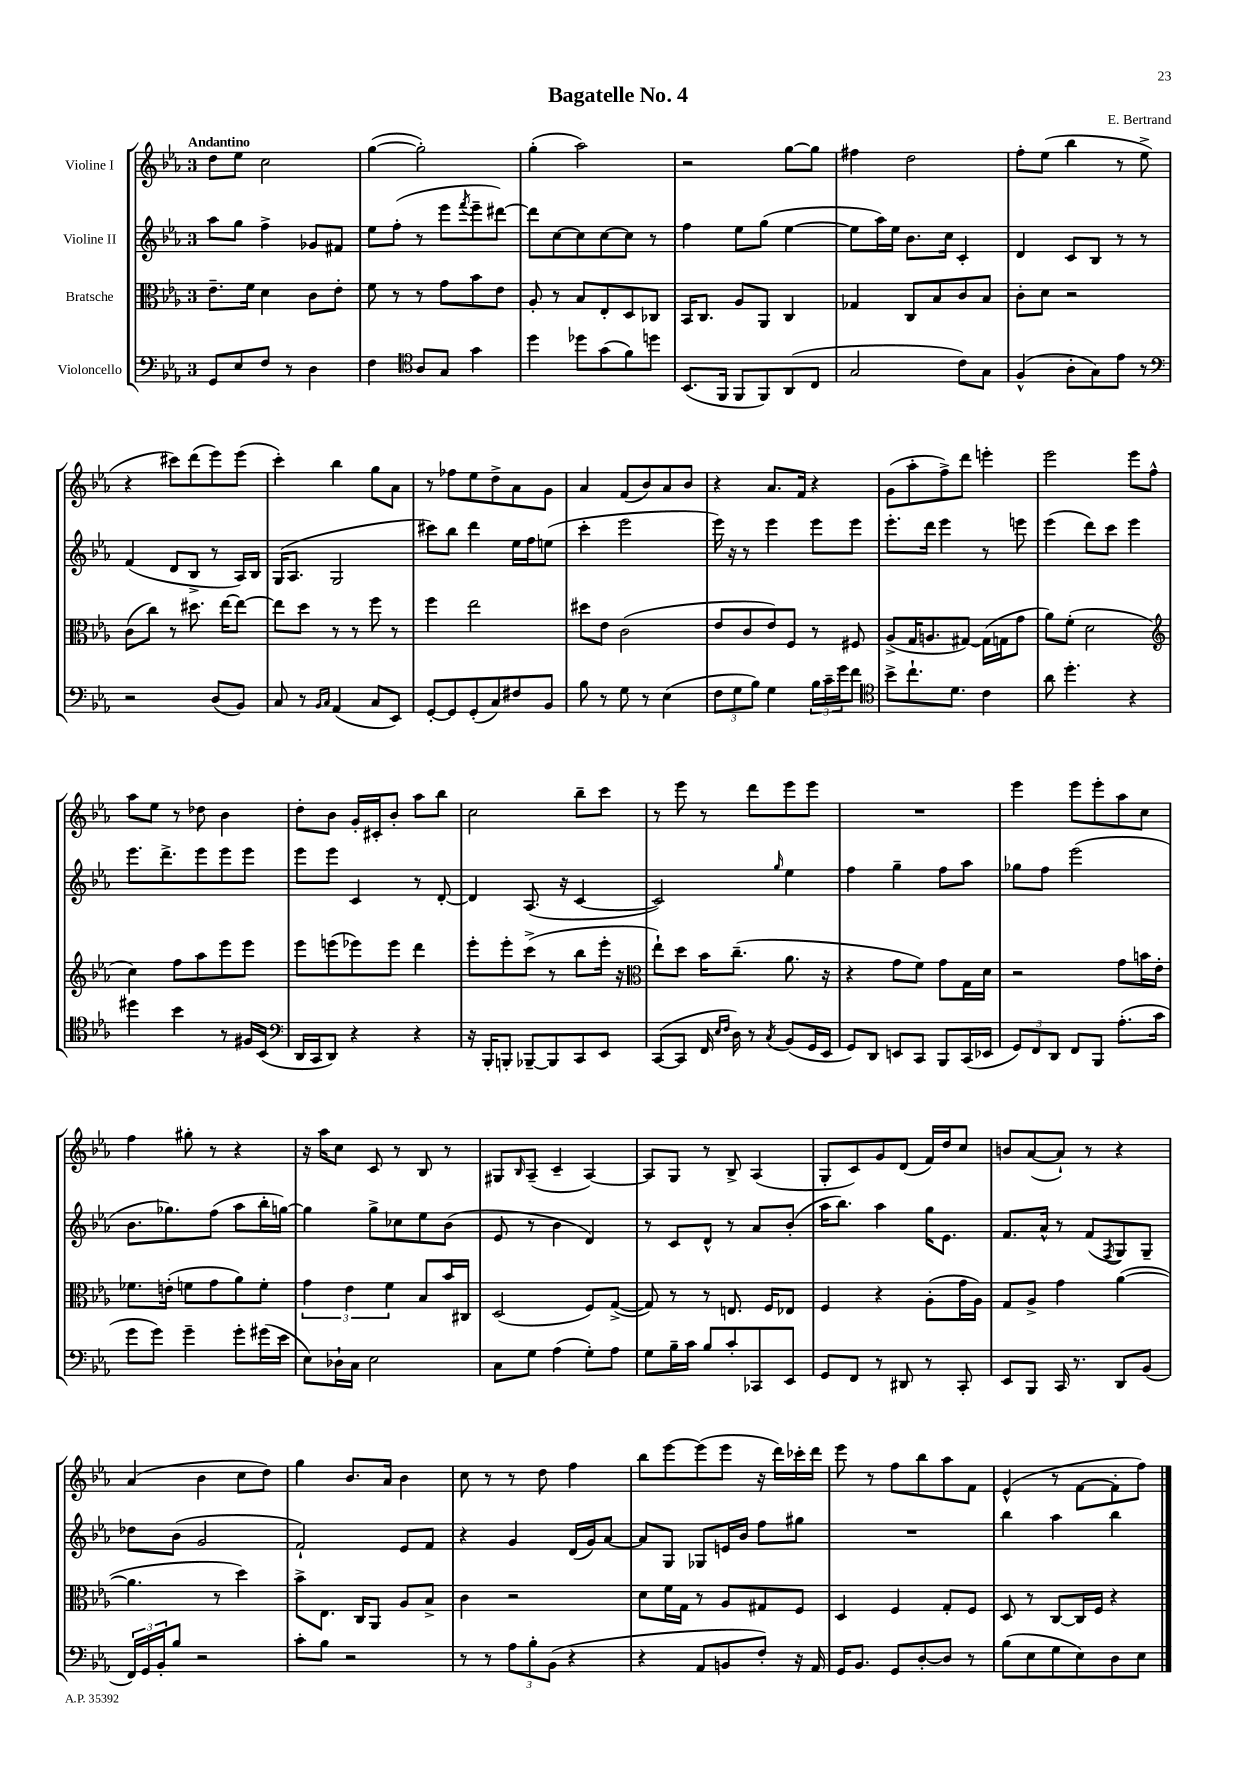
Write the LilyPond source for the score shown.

\header { title = "Bagatelle No. 4" composer = "E. Bertrand" }
<<
\new StaffGroup <<
\new Staff = "s0" \with { instrumentName = "Violine I" } {
    \clef treble \key ees \major \once \override Staff.TimeSignature.style = #'single-digit \time 3/4 \tempo "Andantino"
    d''8 ees''8 c''2 |
    g''4~( g''2-.) |
    g''4-.( aes''2) |
    r2 g''8~ g''8 |
    fis''4 d''2 |
    f''8-. ees''8( bes''4 r8 ees''8-> |
    r4 cis'''8) d'''8( ees'''8) ees'''8( |
    c'''4-.) bes''4 g''8 aes'8 |
    r8 fes''8 ees''8 d''8-> aes'8 g'8 |
    aes'4 f'8( bes'8) aes'8 bes'8 |
    r4 aes'8. f'16 r4 |
    g'8( aes''8-. f''8->) d'''8 e'''4-. |
    ees'''2 ees'''8 f''8-^ |
    aes''8 ees''8 r8 des''8 bes'4 |
    d''8-. bes'8 g'16-. cis'16-. bes'8-. aes''8 bes''8 |
    c''2 bes''8-- c'''8 |
    r8 ees'''8 r8 d'''8 ees'''8 ees'''8 |
    R2. |
    ees'''4 ees'''8 ees'''8-. aes''8 c''8 |
    f''4 gis''8-. r8 r4 |
    r16 aes''16 c''8 c'8 r8 bes8 r8 |
    gis8 \grace { bes16 } aes8--( c'4-- aes4~) |
    aes8 g8 r8 bes8-> aes4( |
    g8-. c'8) g'8 d'8( f'16) d''16 c''8 |
    b'8 aes'8~( aes'8-!) r8 r4 |
    aes'4( bes'4 c''8 d''8) |
    g''4 bes'8. aes'16 bes'4 |
    c''8 r8 r8 d''8 f''4 |
    bes''8 ees'''8~ ees'''8( ees'''8 r16 d'''16) ces'''16-. d'''16 |
    ees'''8 r8 f''8 bes''8 aes''8 f'8 |
    ees'4-^( r8 f'8~ f'8-. f''8) \bar "|." |
}
\new Staff = "s1" \with { instrumentName = "Violine II" } {
    \clef treble \key ees \major \once \override Staff.TimeSignature.style = #'single-digit \time 3/4
    aes''8 g''8 f''4-> ges'8 fis'8 |
    ees''8 f''8-.( r8 ees'''8 \acciaccatura { f'''8 } ees'''8-- dis'''8~) |
    dis'''8 c''8~ c''8 c''8~ c''8 r8 |
    f''4 ees''8 g''8( ees''4~ |
    ees''8 aes''16) ees''16 bes'8. c''16 c'4-. |
    d'4 c'8 bes8 r8 r8 |
    f'4( d'8 bes8-> r8 aes16) bes16 |
    g16( aes8. g2 |
    cis'''8) bes''8 d'''4 ees''16 f''16 e''8( |
    c'''4-. ees'''2 |
    ees'''16) r16 r8 ees'''4 ees'''8 ees'''8 |
    ees'''8.-. d'''16 ees'''4 r8 e'''8 |
    ees'''4( d'''8) c'''8 ees'''4 |
    ees'''8. d'''8.-> ees'''8 ees'''8 ees'''8 |
    ees'''8 ees'''8 c'4 r8 d'8~-. |
    d'4 aes8.( r16 c'4~ |
    c'2) \grace { g''16 } ees''4 |
    f''4 g''4-- f''8 aes''8 |
    ges''8 f''8 ees'''2( |
    bes'8. ges''8.) f''8( aes''8 bes''16-. g''16~) |
    g''4 g''8-> ces''8 ees''8 bes'8( |
    ees'8 r8 bes'4 d'4) |
    r8 c'8 d'8-^ r8 aes'8 bes'8-.( |
    aes''16 bes''8.) aes''4 g''16 ees'8. |
    f'8. aes'16-^ r8 f'8( \acciaccatura { f8 } g8) g8-- |
    des''8 bes'8( g'2 |
    f'2-!) ees'8 f'8 |
    r4 g'4 d'16( g'16) aes'8~ |
    aes'8 g8 ges8 e'16 bes'16 f''8 gis''8 |
    R2. |
    bes''4 aes''4 bes''4 \bar "|." |
}
\new Staff = "s2" \with { instrumentName = "Bratsche" } {
    \clef alto \key ees \major \once \override Staff.TimeSignature.style = #'single-digit \time 3/4
    ees'8.-- f'16 d'4 c'8 ees'8-. |
    f'8 r8 r8 g'8 bes'8 ees'8 |
    aes8-. r8 bes8 ees8-. d8 ces8 |
    bes,16 c8. aes8 aes,8 c4 |
    ges4 c8 bes8 c'8 bes8 |
    c'8-. d'8 r2 |
    c'8( c''8) r8 dis''8. ees''16~ ees''8~ |
    ees''8 d''8 r8 r8 f''8 r8 |
    f''4 ees''2 |
    dis''8 ees'8 c'2( |
    ees'8 c'8 ees'8) f8 r8 fis8 |
    aes8->( g16 a8. gis8~) gis16( g16 g'8 |
    aes'8) f'8-.( d'2 |
    \clef treble c''4) f''8 aes''8 ees'''8 ees'''8 |
    ees'''8 e'''8( ees'''8) ees'''8 d'''4 |
    ees'''8-. ees'''8-. c'''8->( r8 bes''8 ees'''16-. r16 |
    \clef alto ees''8-!) d''8 bes'16 c''8.--( aes'8. r16 |
    r4 g'8 f'8) g'8 g16 d'16 |
    r2 g'8 b'16 ees'16-. |
    fes'8. e'16-.( f'8 g'8 aes'8) f'8-. |
    \tuplet 3/2 { g'4 ees'4 f'4 } bes8 bes'16 cis16 |
    d2( f8) g8~->( |
    g8) r8 r8 e8. f16 ees8 |
    f4 r4 aes8-.( g'16 aes16) |
    g8 aes8-> g'4 aes'4~( |
    aes'4. r8 d''4) |
    bes'8-> ees8. c16 aes,8 aes8 bes8-> |
    c'4 r2 |
    d'8 f'16 g16 r8 aes8 gis8 f8 |
    d4 f4 g8-. f8 |
    d8 r8 c8~ c16 f16 r4 \bar "|." |
}
\new Staff = "s3" \with { instrumentName = "Violoncello" } {
    \clef bass \key ees \major \once \override Staff.TimeSignature.style = #'single-digit \time 3/4
    g,8 ees8 f8 r8 d4 |
    f4 \clef tenor aes8 g8 g'4 |
    d''4 des''8 g'8( f'8) d''8 |
    bes,8.( f,16 f,8 f,8) aes,8( c8 |
    g2 c'8) g8 |
    f4-^( aes8-. g8) ees'8 r8 |
    \clef bass r2 d8( bes,8) |
    c8 r8 \grace { bes,16 c16 } aes,4( c8 ees,8) |
    g,8~-. g,8 g,8-.( c8) fis8 bes,8 |
    bes8 r8 g8 r8 ees4( |
    \tuplet 3/2 { f8 g8 bes8) } g4 \tuplet 3/2 { bes16 c'16-- g'16 } f'8 |
    \clef tenor bes'8-> c''8.-! d'8. c'4 |
    aes'8 d''4.-. r4 |
    dis''4 bes'4 r8 fis16 bes,16( |
    \clef bass d,16 c,16 d,8) r4 r4 |
    r16 bes,,16-. b,,8-. bes,,8~-- bes,,8 c,8 ees,8 |
    c,8~( c,8 f,16 \grace { ees16 f16 } d16) r8 \acciaccatura { c8 } bes,8( g,16 ees,16 |
    g,8) d,8 e,8 c,8 bes,,8 c,16( ees,16 |
    \tuplet 3/2 { g,8) f,8 d,8 } f,8 bes,,8 aes8.-.( c'16 |
    g'8 g'8) g'4-- g'8-. gis'16( ees'16 |
    ees8) des16-! c16 ees2 |
    c8 g8 aes4( g8-.) aes8 |
    g8 bes16-- c'16 bes8 c'8-. ces,8 ees,8 |
    g,8 f,8 r8 dis,8 r8 c,8-. |
    ees,8 bes,,8 c,16 r8. d,8 bes,8( |
    \tuplet 3/2 { f,16) g,16 bes,16-. } bes8 r2 |
    c'8-. bes8 r2 |
    r8 r8 \tuplet 3/2 { aes8 bes8-. bes,8( } r4 |
    r4 aes,8 b,8 f8-.) r16 aes,16 |
    g,16 bes,8. g,8 d8~-. d8 r8 |
    bes8( ees8 g8 ees8) d8 ees8 \bar "|." |
}
>>
>>
\layout { \context { \Score \remove "Bar_number_engraver" } }
